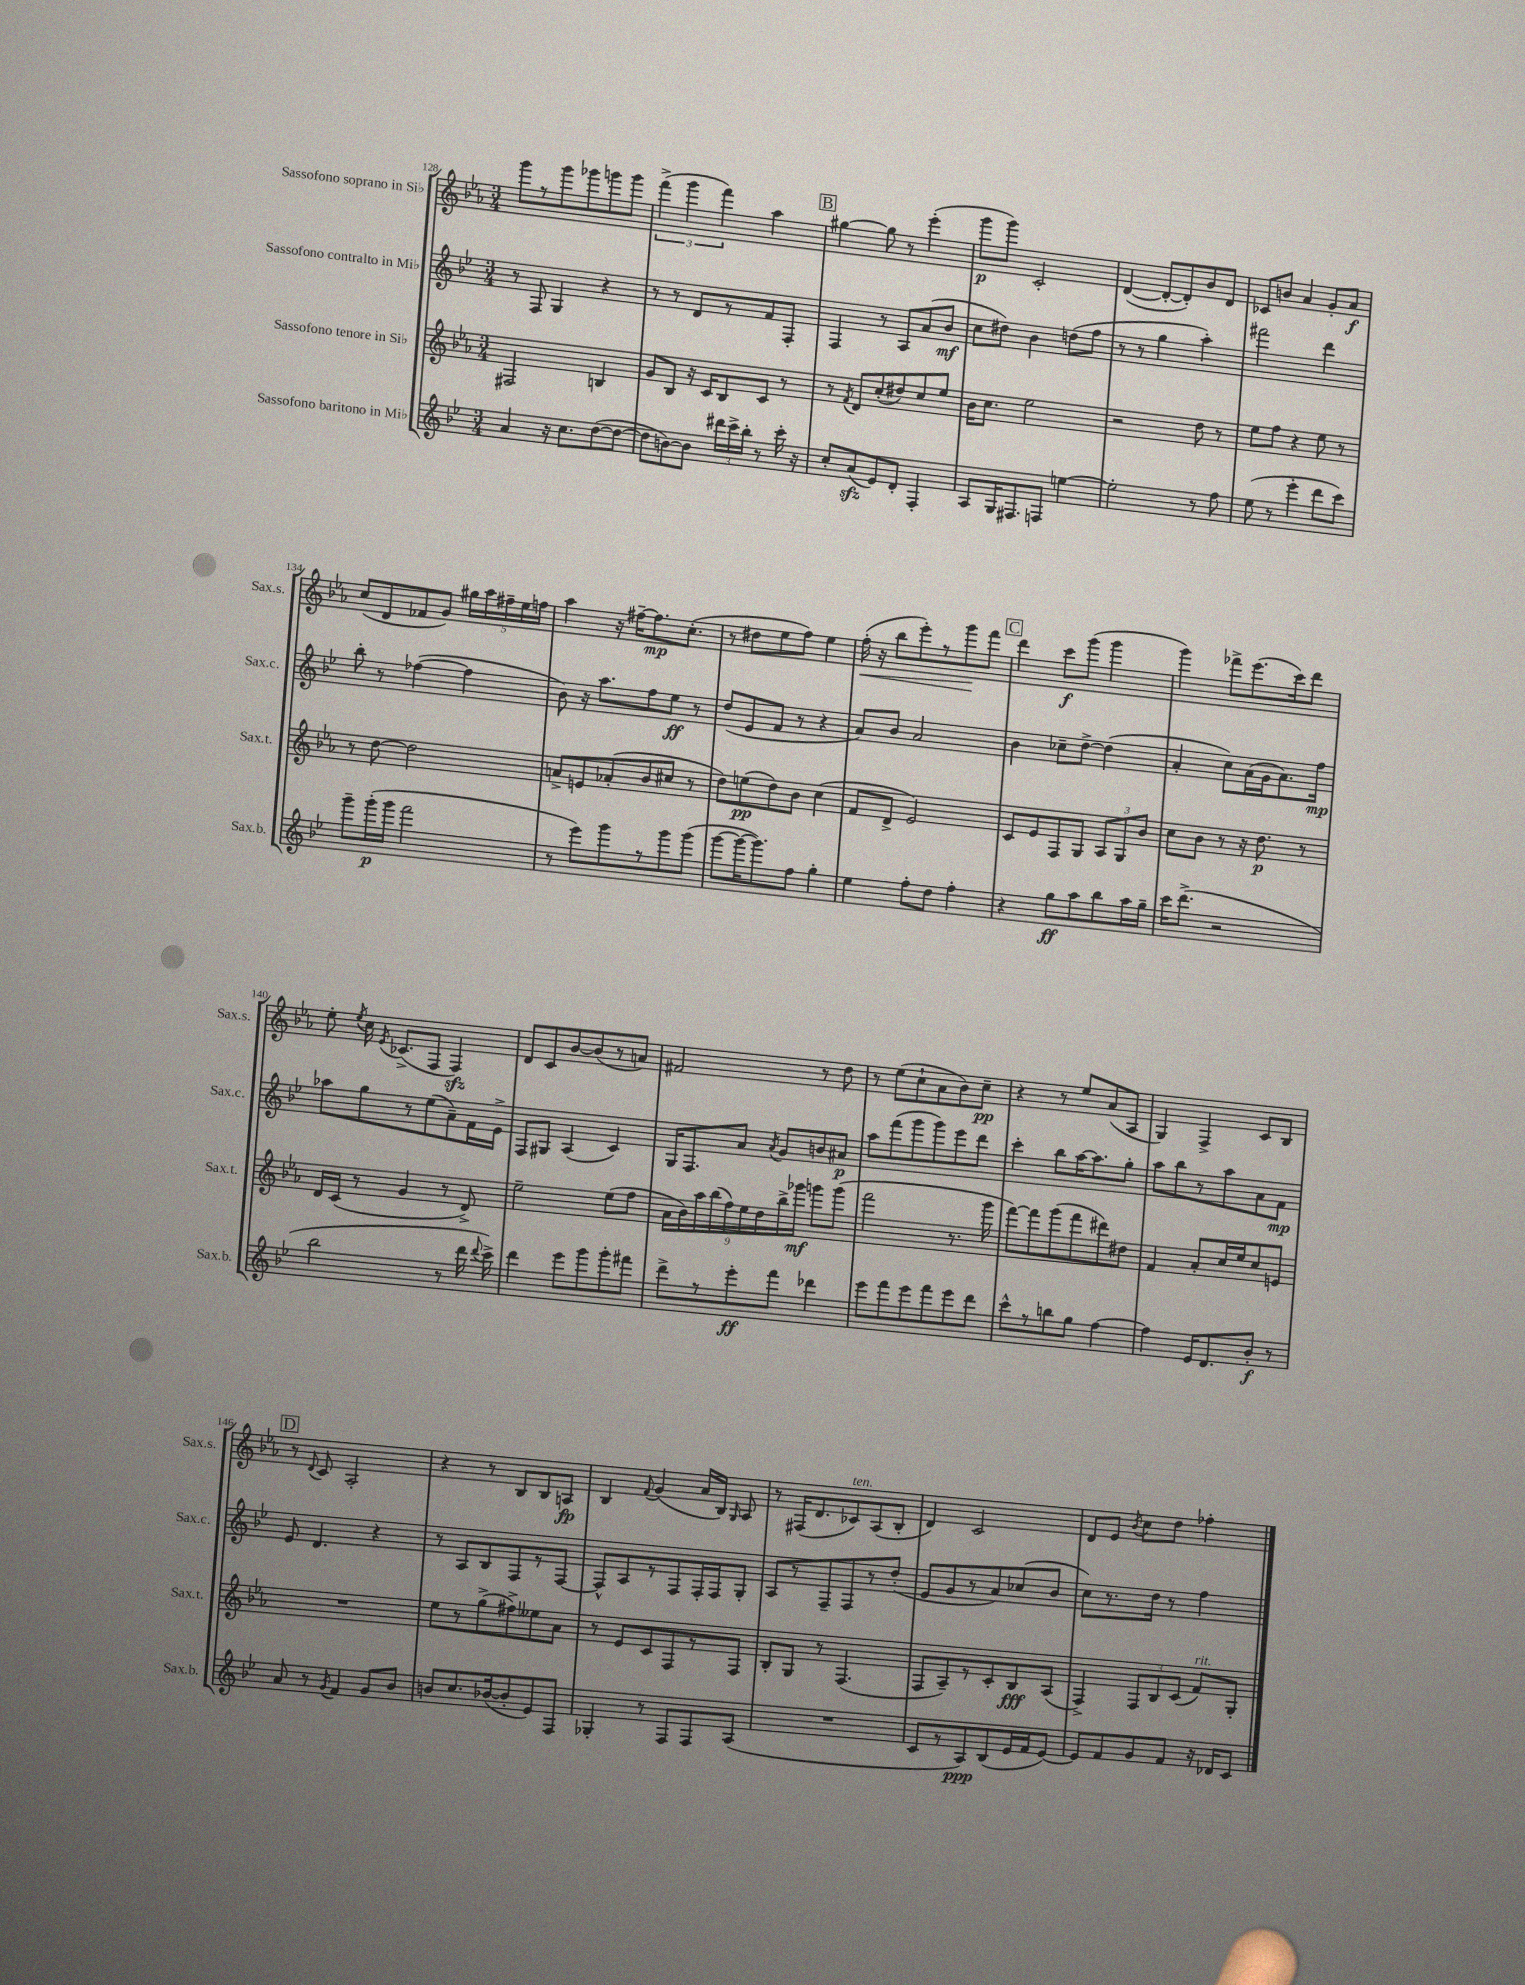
<<
\new StaffGroup <<
\new Staff = "s0" \with { instrumentName = "Sassofono soprano in Sib" shortInstrumentName = "Sax.s." } {
    \clef treble \key ees \major \numericTimeSignature \time 3/4
    \autoBeamOff g'''8[ r8 g'''8 ges'''8 g'''8 g'''8] |
    \tuplet 3/2 { f'''4->( g'''4 f'''4) } aes''4 |
    \mark \markup { \box "B" } gis''4~ gis''8 r8 ees'''4-.( |
    g'''8[\p g'''8]) c'2-. |
    d'4~( d'8[~-. d'8-.) bes'8 d'8] |
    ces'8[ b'8] aes'4 g'8[-. aes'8]\f |
    c''8[( d'8 fes'8 g'8]) \tuplet 5/4 { gis''16[ aes''16 fis''16-- ees''16 f''16] } |
    aes''4 r16 fis''16[~-- fis''8.\mp c''8.]-.( |
    r8 dis''8[ ees''8 f''8]) ees''4 |
    f''16-.\<( r16 bes''8[ ees'''8-.) r8 g'''8\! f'''8] |
    \mark \markup { \box "C" } d'''4 c'''8[\f g'''8]( g'''4 |
    g'''4) fes'''8[-> ees'''8.( c'''16) d'''8] |
    ees''8-. \acciaccatura { ees''8 } c''16 \acciaccatura { ees'8 } ces'8.[->( f8] f4\sfz) |
    d'8[ c'8 bes'8~ bes'8( r8 a'8]) |
    fis'2 r8 d''8 |
    r8 ees''8[( c''8-! aes'8 bes'8) c''8]--\pp |
    r4 r8 ees''8[ aes'8( aes8] |
    g4) f4-> c'8[ bes8] |
    \mark \markup { \box "D" } r8 \appoggiatura { d'8 } c'8 aes2-. |
    r4 r8 bes8[ bes8 a8]\fp |
    bes4 \appoggiatura { f'8 } g'4( aes'16[ bes16]) \grace { g16 } aes8 |
    r8 fis16[( d'8. ces'8^\markup { \italic "ten." }) aes8( bes8]-. |
    d'4) c'2 |
    d'8[ ees'8] \acciaccatura { bes'8 } c''8[ d''8] fes''4-. \bar "|." |
}
\new Staff = "s1" \with { instrumentName = "Sassofono contralto in Mib" shortInstrumentName = "Sax.c." } {
    \clef treble \key bes \major \numericTimeSignature \time 3/4
    \autoBeamOff r8 f8 g4 r4 |
    r8 r8 d'8[ r8 f'8 f8]-. |
    \mark \markup { \box "B" } f4 r8 a8[ a'8( bes'8]\mf |
    c''8[ dis''8]) bes'4 d''8[( f''8] |
    r8 r8 g''4 a''4-.) |
    fis'''2 d'''4 |
    bes''8-. r8 fes''4~( fes''4 |
    bes'8) r16 a''8.[ f''8 ees''8]\ff r8 |
    d''8[( ees'8 f'8] r8 r4 |
    a'8[) bes'8] a'2 |
    \mark \markup { \box "C" } bes'4 ces''8[-- d''8]~-> d''4( |
    a'4-. c''8[) a'16( g'16 a'8.) f''16]\mp |
    aes''8[ g''8 r8 ees''8( a'8--) f'16 ees'16]-> |
    f8[ gis8] a4( c'4) |
    g16[ f8. a'8] \acciaccatura { a'8 } g'8[ b'8 ais'8]\p |
    a''8[ f'''8( g'''8 g'''8) ees'''8 d'''8] |
    c'''4-. bes''8[ a''16~ a''8. g''8]-. |
    a''8[ bes''8 r8 a''8 a'8 f'8]\mp |
    \mark \markup { \box "D" } ees'8 d'4. r4 |
    r8 a8[ bes8 f8 r8 f8]~ |
    f8[-^ a8 r8 f8 f16-. f16 g8]-. |
    a8[ r8 f8-- f8 r8 d''8]-.( |
    ees'8[ g'8 r8 a'8) ces''8( bes'8] |
    c''8[) r8. d''16] r8 f''4 \bar "|." |
}
\new Staff = "s2" \with { instrumentName = "Sassofono tenore in Sib" shortInstrumentName = "Sax.t." } {
    \clef treble \key ees \major \numericTimeSignature \time 3/4
    \autoBeamOff fis2 b4 |
    g'8[ bes8] r16 c'16[ bes8 c'8] r8 |
    \mark \markup { \box "B" } r8 \acciaccatura { f'8 } d'8[ c''8-.( dis''8) c''8 ees''8] |
    bes'16[ c''8.] ees''2 |
    r2 d''8 r8 |
    ees''8[ f''8] r4 ees''8 r8 |
    r8 d''8~ d''2 |
    a'8[-> e'8 aes'8-.( bes'8 cis''8] r8 |
    d''8[) e''8\pp( d''8) bes'8] c''4( |
    f'8[ d'8]-> ees'2) |
    \mark \markup { \box "C" } c'8[ ees'8 f8 g8] \tuplet 3/2 { aes8[ g8 bes'8] } |
    c''8[ bes'8] r8 r16 d''8.\p r8 |
    d'16[ c'16]( r8 g'4 r8 d'8->) |
    ees''2-- ees''8[( f''8] |
    \tuplet 9/8 { aes'16[ bes'16) aes''16 bes''16( f''16) ees''16 d''16 bes''16-> ges'''16]\mf } g'''8[ g'''8]( |
    f'''2 r8. g'''16 |
    f'''8[~) f'''8 g'''8( f'''8 dis'''8) dis''8] |
    f'4 aes'8[-. c''16 ees''16 c''8 e'8] |
    \mark \markup { \box "D" } R2. |
    ees''8[ r8 g''8->( fis''8->) eeses''8 aes'8] |
    r8 ees'8[ c'8 f8 r8 f8] |
    bes8[-. g8] r8 f4.( |
    f8[ aes8--) r8 c'8-. bes8\fff aes8]( |
    f4->) \tuplet 3/2 { f8[ bes8 c'8]( } f'8[^\markup { \italic "rit." }) g8]-. \bar "|." |
}
\new Staff = "s3" \with { instrumentName = "Sassofono baritono in Mib" shortInstrumentName = "Sax.b." } {
    \clef treble \key bes \major \numericTimeSignature \time 3/4
    \autoBeamOff a'4 r16 c''8.[ d''8~( d''8]~ |
    d''8[ b'8~) b'8] \tuplet 3/2 { dis'''16[ c'''16-> bes''16]-. } r8 c'''16-. r16 |
    \mark \markup { \box "B" } c''8[-. a'8\sfz( ees'8) d'8]-. f4-. |
    a8[ g16 fis8. f8] e''4~ |
    e''2-. r8 f''8 |
    ees''8( r8 ees'''4-. d'''8[ c'''8]) |
    g'''8[-- g'''16-.\p( g'''16] f'''2 |
    r8 ees'''8[) g'''8 r8 g'''8 g'''8]( |
    g'''8[~ g'''16~ g'''8.) f''8] g''4-. |
    ees''4 f''8[-. d''8] f''4-. |
    \mark \markup { \box "C" } r4 g''8[\ff a''8 bes''8 a''16 g''16]-- |
    c'''16[ d'''8.]->( r2 |
    bes''2 r8 d'''16 \appoggiatura { d'''8 } c'''16->) |
    d'''4 ees'''8[ g'''8 g'''8-. fis'''8] |
    d'''8[-> r8 ees'''8-.\ff f'''8] des'''4 |
    ees'''8[ f'''8 ees'''8 f'''8 ees'''8 d'''8] |
    c'''8[-^ r8 b''8 g''8] f''4~ |
    f''4 ees'16[ d'8. bes'8]-.\f r8 |
    \mark \markup { \box "D" } a'8 r8 \acciaccatura { g'8 } f'4 g'8[ bes'8] |
    b'8[ c''8. bes'16~( bes'8-. ees'8) f8] |
    ges4-. r8 f8[ f8 a8]( |
    R2. |
    c'8[ r8 a8\ppp) bes8( ees'16 f'16 ees'8]~) |
    ees'8[ f'8 g'8 f'8] r16 des'16[ c'8] \bar "|." |
}
>>
>>
\layout { \context { \Score currentBarNumber = #128 } }
